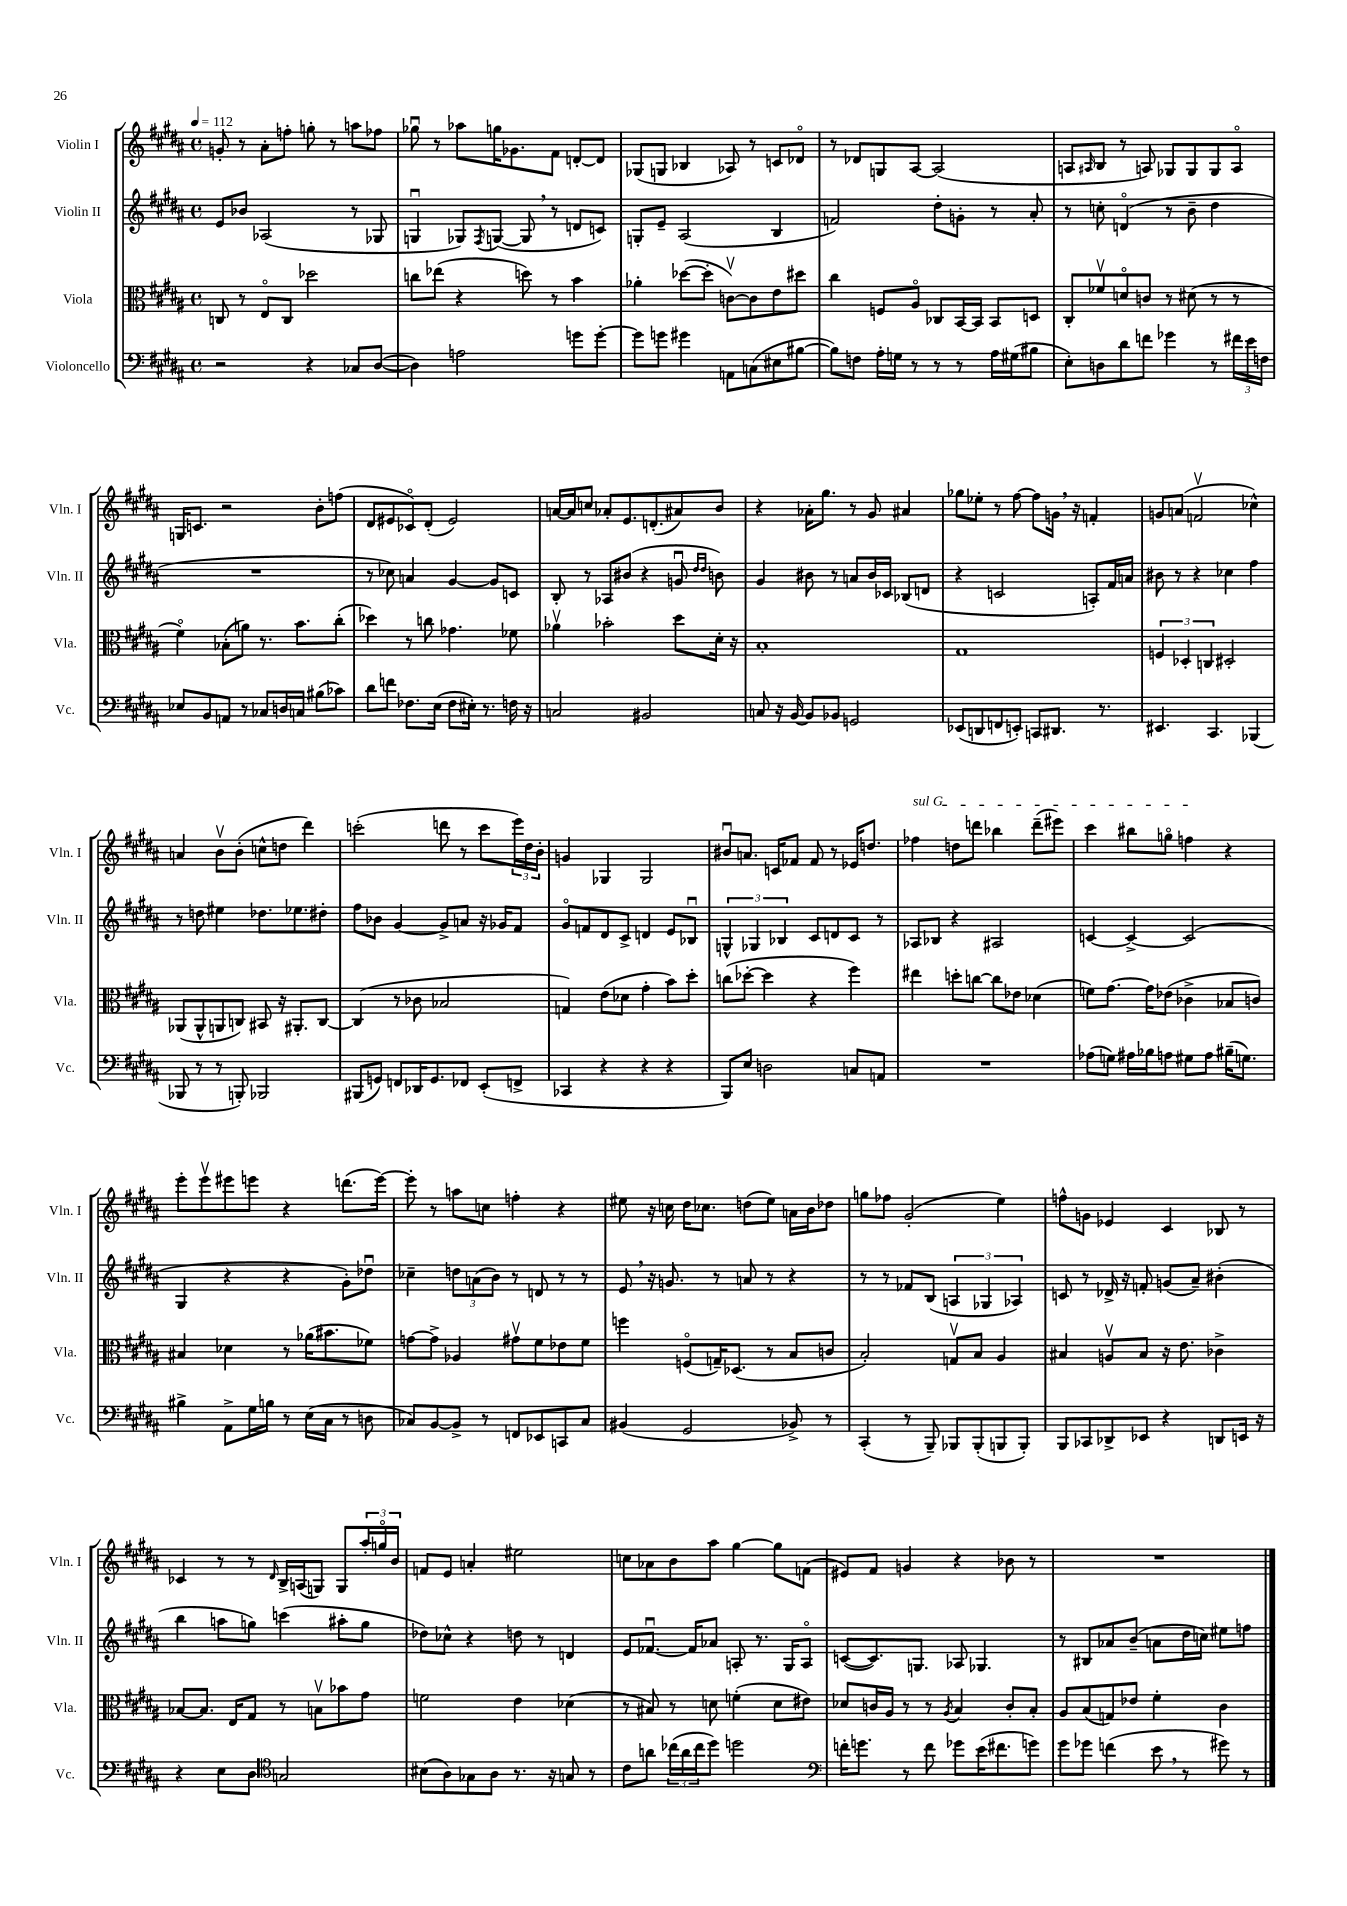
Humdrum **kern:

**kern	**kern	**kern	**kern
*staff4	*staff3	*staff2	*staff1
*clefF4	*clefC3	*clefG2	*clefG2
*k[f#c#g#d#a#]	*k[f#c#g#d#a#]	*k[f#c#g#d#a#]	*k[f#c#g#d#a#]
*M4/4	*M4/4	*M4/4	*M4/4
*met(c)	*met(c)	*met(c)	*met(c)
*MM112	*MM112	*MM112	*MM112
2r	8C/	8e/L	8g'/
.	8r	8b-/J	8r
.	8Eo/L	(2A-/	8a#'\L
.	8C/J	.	8ff'\J
4r	2dd-\	.	8gg'\
.	.	.	8r
8C-/L	.	8r	8aa\L
([8D#/J	.	8G-/	8ff-\J
=	=	=	=
4D#\])	8cc\L	4Gu/	8gg-u\
.	(8ee-\J	.	8r
2A\	4r	8G-/L)	8aa-\L
.	.	8qF#/	.
.	.	([8G/J	16gg\K
.	.	.	8.g-\
.	8dd\)	8G/]	.
.	8r	8r	8f#\J
8g\L	4b\	8d/L	[8d'/L
[8g'\J	.	8c/J)	8d/]J
=	=	=	=
8g\]L	4a-'\	8G'/L	(8G-/L
8g\J	.	8e~/J	8G/J
4g#\	([8dd-\L	(2A#/	4B-/
.	8dd-'\]J	.	.
8AA\L	[8cv\L)	.	8A-/)
(8C\	8c\]	.	8r
8E#\	8e\	4B/	8c/L
[8B#\J	8dd#\J	.	8d-o/J
=	=	=	=
8B#\]L)	4cc#\	2f/)	8r
8F\J	.	.	8d-/L
16A#'\LL	8F/L	.	8G/
16G\JJ	.	.	.
8r	8A#o/J	.	[8A#/J
8r	8C-/L	8dd#'\L	(2A#/]
8r	[16BB/L	8g'\J	.
.	16BB/]JJ	.	.
16A#\LL	8BB/L	8r	.
(16G#\J	.	.	.
8B#\J	8D/J	8a#'/	.
=	=	=	=
8E'\L)	8C#'/L	8r	8A/L
.	.	.	16qqA#/
8D\	8f-v/	8cc'\	8B/J
8d#\	8do/	(4do/	8r
8f\J	8c/J	.	8A/)
4g-\	8r	8r	8G-/L
.	(8d#\	8b~\	8G-/
8r	8r	4dd#\	8G-/
24f#\LL	8r	.	8Ao/J
24e\	.	.	.
24F\JJ	.	.	.
=	=	=	=
8E-/L	4f#o\)	1r	16G/LK
.	.	.	8.c/J
8BB/	.	.	.
8AA/J	(8B-'\L	.	2r
8r	8a\J)	.	.
8C-/L	8.r	.	.
16D/L	.	.	.
16C/JJ	8.b\L	.	.
(8B#\L	.	.	8b'\L
8c-\J)	(8cc#'\J	.	(8ff\J
=	=	=	=
8d#\L	4dd-\)	8r	8d#/L
8f\J	.	8cc-\)	8e#/
8.F-\L	8r	4a/	8c-o/)
.	8cc\	.	(8d#'/J
(16E\Jk	.	.	.
8F-\L	4.g-\	[4g#/	2e#/)
16E#'\Jk)	.	.	.
8.r	.	.	.
.	.	8g#/]L	.
16F\	8f-\	8c/J	.
16r	.	.	.
=	=	=	=
2C/	4a-v\	8B'/	[16a/LL
.	.	.	16a/]J
.	.	8r	8cc/J
.	2b-'\	8A-/L	8a-'/L
.	.	(8b#/J	8.e/
2BB#/	.	4r	.
.	.	.	(8.d'/
.	8dd#\L	8gu/	8a#/)
.	.	16qqdd#/LL	.
.	.	16qqdd#/JJ	.
.	16d#'\Jk	8b\)	8b/J
.	16r	.	.
=	=	=	=
8C/	1B'	4g#/	4r
16r	.	.	.
[16BB/	.	.	.
8BB/]L	.	8b#\	16a-'\LK
.	.	.	8.gg#\J
8BB-/J	.	8r	.
2GG/	.	8a/L	8r
.	.	16b#/L	8g#/
.	.	16c-/JJ	.
.	.	(8B-/L	4a#/
.	.	8d/J	.
=	=	=	=
(8EE-/L	1G#	4r	8gg-\L
8DD/	.	.	8ee-'\J
8FF/	.	2c/	8r
8EE'/J)	.	.	[8ff#\
8CC/L	.	.	8ff#\]L
8.DD#/J	.	.	16g\Jk
.	.	.	16r
.	.	8A'/L)	4f'/
8.r	.	.	.
.	.	16f#/L	.
.	.	16a/JJ	.
=	=	=	=
4.EE#/	6F/	8b#\	8g/L
.	.	8r	(8a/J
.	6D-'/	.	.
.	.	4r	2fv/
.	6C/	.	.
4.CC#/	.	.	.
.	2D#'/	4cc-\	.
(4BBB-/	.	4ff#\	4cc-^^\)
=	=	=	=
8BBB-/	(8AA-/L	8r	4a/
8r	8AA-^^/	8dd\	.
8r	8AA/	4ee#\	8bv\L
8BBB'/)	8C/J)	.	(8b'\J
2BBB-/	8BB#/	8.dd-\L	8cc^^\L
.	16r	.	8dd\J
.	8.AA#'/L	8.ee-\	.
.	.	.	4ddd#\)
.	[8C/J	8dd#'\J	.
=	=	=	=
(8BBB#/L	(4C/]	8ff#\L	(2ccc'\
8GG/J)	.	8b-\J	.
8FF/L	8r	[4g#/	.
16DD-/K	8c-\	.	.
8.GG/	.	.	.
.	2B-/	8g#^/]L	8ddd\
8FF-/J	.	8a/J	8r
(8EE'/L	.	16r	8ccc\L
.	.	16g-/LK	.
8FF^/J	.	8f#/J	24eee\L)
.	.	.	24dd#\
.	.	.	24b'\JJ
=	=	=	=
4CC-/	4G/)	8g#o/L	4g/
.	.	8f/	.
4r	(8e\L	8d#/	4G-/
.	8d-\J	8c#^/J	.
4r	4g#'\	4d/	2G-/
4r	8b\L)	8e/L	.
.	8dd#'\J	8B-u/J	.
=	=	=	=
8BBB/L)	(8cc\L	6G^^/	8b#u/L
8E/J	[8dd-'\J	.	8.a/J
.	.	6G-/	.
2D\	4dd-\]	.	.
.	.	.	16c/LK
.	.	6B-/	.
.	.	.	8f-/J
.	4r	8c#/L	8f-/
.	.	8d/	8r
8C/L	4ff#\)	8c#/J	16e-/LK
.	.	.	8.dd/J
8AA/J	.	8r	.
=	=	=	=
1r	4ee#\	8A-/L	4ff-\
.	.	8B-/J	.
.	8dd'\L	4r	8dd\L
.	[8cc\J	.	8ddd\J
.	8cc\]L	2A#/	4bb-\
.	8e-\J	.	.
.	(4d-\	.	(8ddd~\L
.	.	.	8eee#\J)
=	=	=	=
(8A-\L	8f\L)	[4c/	4ccc#\
8G\J)	[8.g#\J	.	.
16A#\LL	.	4c^/_	8bb#\L
16B-\J	16g#\]LK	.	.
8A\J	(8e-\J	.	8ggo\J
8G#\L	4c-^\	(2c/]	4ff\
8A\J	.	.	.
(16B#~\LK	8B-/L	.	4r
8.G\J)	.	.	.
.	8c/J)	.	.
=	=	=	=
4B#^\	4B#/	4G#/	8eee'\L
.	.	.	8eeev\
8AA#^\L	4d-\	4r	8eee#\
16G#\L	.	.	8eee\J
16B\JJ	.	.	.
8r	8r	4r	4r
(16E\LL	(16a-\LK	.	.
16C#\JJ	8.b#\	.	.
8r	.	8g#'\L)	(8.ddd\L
8D\	8f-\J)	8dd-u\J	.
.	.	.	[16eee\Jk)
=	=	=	=
8C-/L)	[8g\L	4cc-~\	8eee'\]
[8BB/	8g^\]J	.	8r
8BB^/]J	4A-/	12dd\L	8aa\L
.	.	(12a\	.
8r	.	.	8cc\J
.	.	12b\J)	.
8FF/L	8g#v\L	8r	4ff'\
8EE-/	8f#\	8d/	.
8CC/	8e-\	8r	4r
8C-/J	8f#\J	8r	.
=	=	=	=
(4BB#/	4ff\	8e/	8ee#\
.	.	16r	16r
.	.	8.g/	16cc\
2GG#/	(8Fo/L	.	16dd#\LK
.	.	.	8.cc-\J
.	16G~/K)	8r	.
.	(8.D-/J	.	.
.	.	8a/	(8dd\L
.	8r	8r	8ee#\J)
8BB-^/)	8B/L	4r	16a\LL
.	.	.	16b\J
8r	8c/J	.	8dd-\J
=	=	=	=
(4CC#'/	2B'/)	8r	8gg\L
.	.	8r	8ff-\J
8r	.	8f-/L	(2g#'/
8BBB~/)	.	(8B/J	.
8BBB-/L	8Gv/L	6A/	.
(8BBB-'/	8B/J	.	.
.	.	6G-/	.
8BBB/	4A#/	.	4ee\)
.	.	6A-/)	.
8BBB'/J)	.	.	.
=	=	=	=
8BBB/L	4B#/	8c/	8ff^^\L
8CC-/	.	8r	8g\J
8DD-^/	8Av/L	16d-^/	4e-/
.	.	16r	.
8EE-/J	8B#/J	8f'/	.
4r	16r	(8g/L	4c#/
.	8.e\	.	.
.	.	8a#~/J)	.
8DD/L	4c-^\	(4b#'\	8B-/
16EE/Jk	.	.	8r
16r	.	.	.
=	=	=	=
4r	[8B-/L	4bb\	4c-/
.	8.B-/]J	.	.
8E\L	.	8aa\L	8r
.	16E/LK	.	.
8D#\J	8G#/J	8gg\J)	8r
*clefC4	*	*	*
.	.	.	16qqd#/
2G/	8r	(4ccc\	16B^/LL
.	.	.	(16A/J
.	8Bv\L	.	8G/J)
.	8b-\	8aa#'\L	8G/L
.	8g#\J	8gg\J	24aa#'/L
.	.	.	24ggo/
.	.	.	24b/JJ
=	=	=	=
(8B#\L	2f\	8dd-\L)	8f/L
8A#\)	.	8cc-^^\J	8e/J
8G-\	.	4r	4a'/
8A#\J	.	.	.
8.r	4e\	8dd\	2ee#\
.	.	8r	.
16r	.	.	.
8G/	(4d-\	4d/	.
8r	.	.	.
=	=	=	=
8c#\L	8r	8e/L	8cc\L
8a\J	8B#/)	[8.f-u/J	8a-\
(24cc-\LL	8r	.	8b\
24a\	.	.	.
.	.	16f-/]LK	.
24cc-\J	.	.	.
8dd#\J)	8d\	8a-/J	8aa#\J
2dd\	(4f'\	8A'/	[4gg#\
.	.	8.r	.
.	8d\L	.	8gg#\]L
.	.	16G#/LK	.
.	8e#\J)	8Ao/J	(8f\J
=	=	=	=
*clefF4	*	*	*
16f'\LK	8d-/L	([8c/L	8e#/L)
8.g\J	.	.	.
.	16c/L	8.c/])	8f#/J
.	16A#/JJ	.	.
8r	8r	.	4g/
.	.	8.G/J	.
8f\	8r	.	.
.	8qA#/	.	.
8g-\L	4B/	8A-/	4r
(16e\K	.	4.G-/	.
8.f#\	.	.	.
.	8c'/L	.	8b-\
8g\J)	8B'/J	.	8r
=	=	=	=
8g#\L	8A#/L	8r	1r
8g-\J	(8B/	8B#/L	.
(4f\	8G/)	8a-/	.
.	8e-/J	(8b~/J	.
8e\	4f#'\	8a\L	.
8r	.	16dd#\L	.
.	.	16cc\JJ)	.
8g#\)	4c#\	8ee#\L	.
8r	.	8ff\J	.
==	==	==	==
*-	*-	*-	*-
